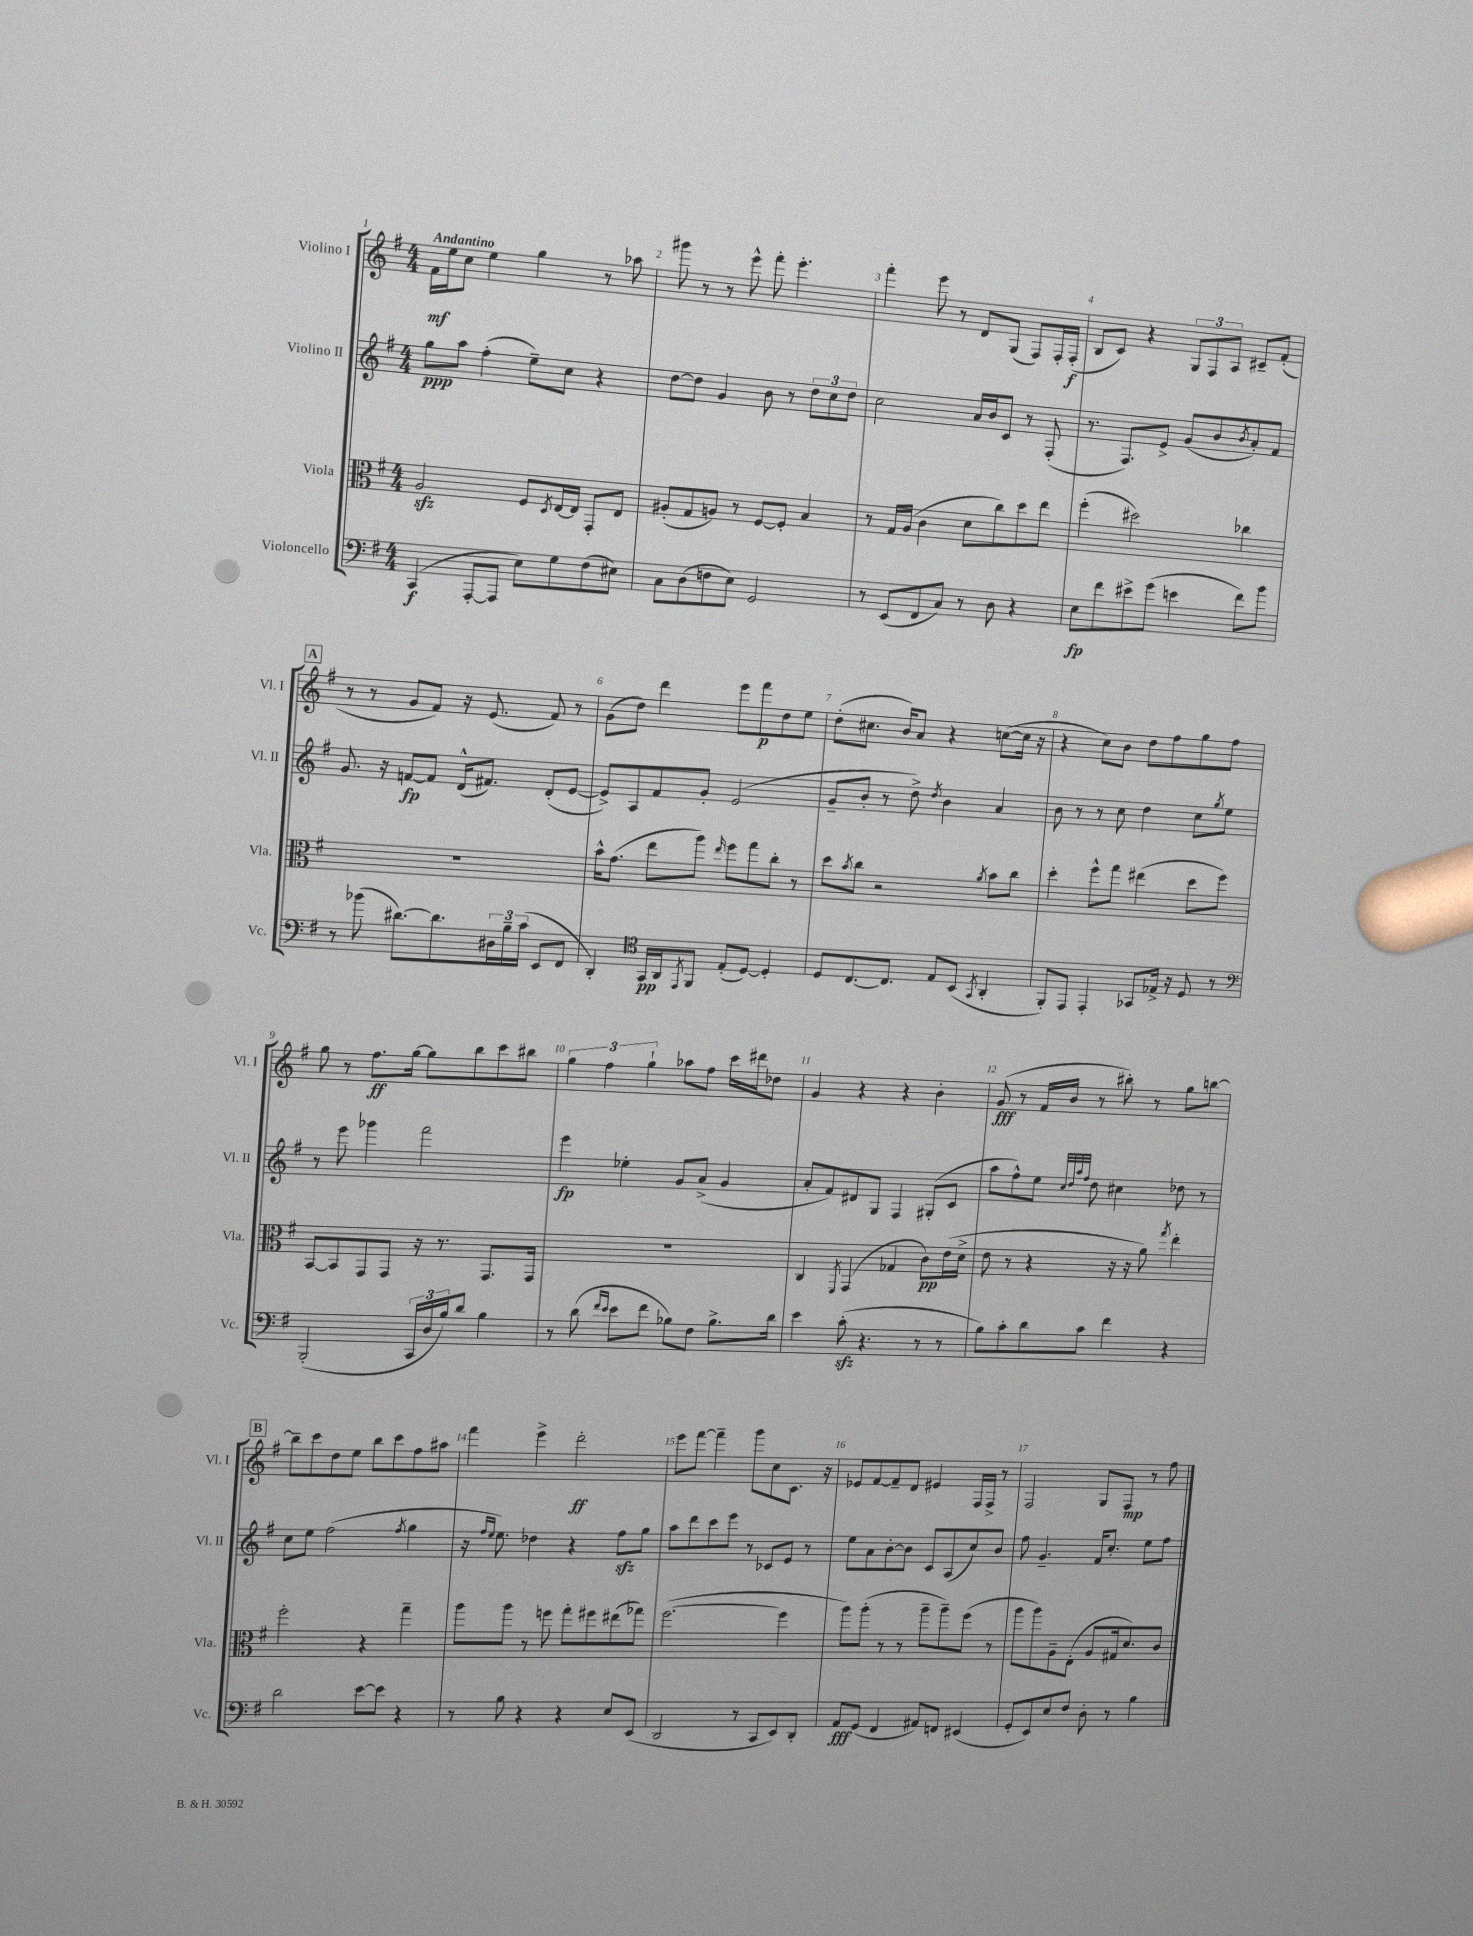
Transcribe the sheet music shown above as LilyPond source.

<<
\new StaffGroup <<
\new Staff = "s0" \with { instrumentName = "Violino I" shortInstrumentName = "Vl. I" } {
    \clef treble \key g \major \numericTimeSignature \time 4/4 \tempo "Andantino"
    fis'16\mf e''16 c''8 e''4 g''4 r8 aes''8 |
    gis'''8 r8 r8 e'''8-^ fis'''8-. e'''4.-. |
    fis'''4-. e'''8 r8 d'8 g8( fis8) fis16-. fis16-.\f( |
    b8 c'8) r4 \tuplet 3/2 { g8 fis8 a8 } cis'8-- fis'8-.( |
    \mark \markup { \box "A" } r8 r8 g'8 fis'8) r16 e'8.( fis'8) r8 |
    g'8( d''8) d'''4 e'''8 fis'''8\p d''8 e''8 |
    d''8-.( cis''8. b'16) a'8 r4 c''8~( c''16 r16 |
    r4 c''8) b'8 d''8 fis''8 g''8 fis''8 |
    g''8 r8 fis''8.\ff g''16~ g''8 b''8 c'''8 bis''8 |
    \tuplet 3/2 { g''4 fis''4 g''4-! } aes''8 fis''8 c'''16 dis'''16 des''8 |
    g'4 r4 r4 b'4-. |
    g'8\fff( r8 fis'16 b'16 r8 bis''8-.) r8 g''8 b''8~ |
    \mark \markup { \box "B" } b''8-- c'''8 d''8 e''8 b''8 c'''8 fis''8 ais''8 |
    fis'''4 e'''4-> d'''2-.\ff |
    e'''8 fis'''8~ fis'''4-- g'''8 c''8 c'8. r16 |
    ees'8 fis'8~ fis'8-- d'8 eis'4 fis16 fis16-> r8 |
    fis2 g8 fis8\mp r8 fis''8 \bar "|." |
}
\new Staff = "s1" \with { instrumentName = "Violino II" shortInstrumentName = "Vl. II" } {
    \clef treble \key g \major \numericTimeSignature \time 4/4
    g''8\ppp a''8 fis''4-.( e''8--) c''8 r4 |
    d''8~ d''8 g'4 b'8 r8 \tuplet 3/2 { d''8 c''8 d''8 } |
    c''2 a'16 b'16 c'8 r8 fis8-.( |
    r8. fis8.) e'8-> g'8( b'8 \acciaccatura { b'8 } a'8-.) fis'8 |
    \mark \markup { \box "A" } g'8. r16 f'8~\fp f'8 d'16-^( fis'8.) d'8-.( e'8~ |
    e'8->) a8 fis'8 g'8-. e'2( |
    g'8-- b'8-. r8 d''8->) \acciaccatura { d''8 } b'4 a'4 |
    b'8 r8 r8 c''8 d''4 c''8 \acciaccatura { g''8 } e''8 |
    r8 e'''8 ges'''4 fis'''2 |
    e'''4\fp ees''4-. g'8 a'8->( g'4 |
    a'8-. fis'8) dis'8 g8 fis4 gis8-.( c'8 |
    a''8 fis''8-^) e''8 \grace { c''32 d''32 a''32 fis''32 } d''8 cis''4 des''8 r8 |
    \mark \markup { \box "B" } c''8 e''8 fis''2( \acciaccatura { fis''8 } g''4 |
    r16 \grace { fis''16 e''16 } e''8.) des''4 r4 fis''8\sfz g''8 |
    a''8 d'''8 c'''8 e'''8 r8 ces'8 e'8 r8 |
    e''8 a'8 b'8~-. b'8 c'8 a8( c''8) b'8 |
    fis''8 g'4.-- fis'16 c''8.-. e''8 fis''8 \bar "|." |
}
\new Staff = "s2" \with { instrumentName = "Viola" shortInstrumentName = "Vla." } {
    \clef alto \key g \major \numericTimeSignature \time 4/4
    a2\sfz fis8 \acciaccatura { d8 } e16~ e16 g,8-. e8 |
    ais8-.( g8 a8) r8 fis8~ fis8-. b4 |
    r8 g16 a16( c'4 d'8 c''8) d''8 e''8 |
    fis''4-.( dis''2) ces''4 |
    \mark \markup { \box "A" } R1 |
    b'16-^ g'8.( e''8 a''8) \grace { e''16 } fis''8 g''8 c''8-. r8 |
    d''8 \acciaccatura { b'8 } c''8 r2 \acciaccatura { a'8 } b'8 c''8 |
    d''4-. fis''8-^ g''8 eis''4( d''8 fis''8) |
    b,8~ b,8 g,8 g,8 r16 r8. g,8. g,16 |
    R1 |
    c4 \acciaccatura { fis,8 } g,4( ges4 c'8\pp) e'16( d'16-> |
    e'8 r8 r4 r16 r16 a'8) \acciaccatura { g''8 } e''4-. |
    \mark \markup { \box "B" } fis''2-. r4 g''4-- |
    a''8 a''8 r8 f''8 g''8-. fis''8 eis''8( ges''8) |
    fis''2.~( fis''4 |
    a''8) a''8-.( r8 r8 a''8-- a''8--) fis''8( r8 |
    a''8 a''8) a8-- e8-.( a8 gis16 d'8.) c'8 \bar "|." |
}
\new Staff = "s3" \with { instrumentName = "Violoncello" shortInstrumentName = "Vc." } {
    \clef bass \key g \major \numericTimeSignature \time 4/4
    c,4\f( a,,8~-. a,,8 e8) g8 fis8( eis8) |
    c8 d8( f8 e8) g,2 |
    r8 e,8( fis,8 c8) r8 d8 r4 |
    e8\fp fis'8 eis'8-> g'8( e'4 fis'8) b'8 |
    \mark \markup { \box "A" } r8 bes'8( dis'8.~) dis'8. \tuplet 3/2 { dis16 b16-- c'16( } e,8 fis,8 |
    d,4-.) \clef tenor g,16\pp a,16 \acciaccatura { e,8 } fis,8 e8-.( d8~) d4-. |
    d8 c8.~ c8. e8 b,8( \acciaccatura { g,8 } a,4-. |
    fis,8-.) e,8 e,4-. ges,8 ees16-> r16 d8 r8 |
    \clef bass b,,2-.( \tuplet 3/2 { c,16 d16 b16) } d'8 b4 |
    r8 d'8( \grace { fis'16 e'16 } e'8 fis'8 bes8) fis8 bes8.-> d'16 |
    e'4 c'8-.\sfz( r4. r8 r8 |
    b8) c'8-. d'8 c'8 fis'4 r4 |
    \mark \markup { \box "B" } d'2 e'8~ e'8 r4 |
    r8 b8 r4 r4 e8 e,8( |
    d,2 r8 c,8 e,8) d,8-. |
    a,8\fff g,8( fis,4 ais,8) f,8 eis,4( |
    g,8-. e,8) e8 fis8 d8-. r8 b4 \bar "|." |
}
>>
>>
\layout { \context { \Score \override BarNumber.break-visibility = ##(#f #t #t) barNumberVisibility = #all-bar-numbers-visible } }
